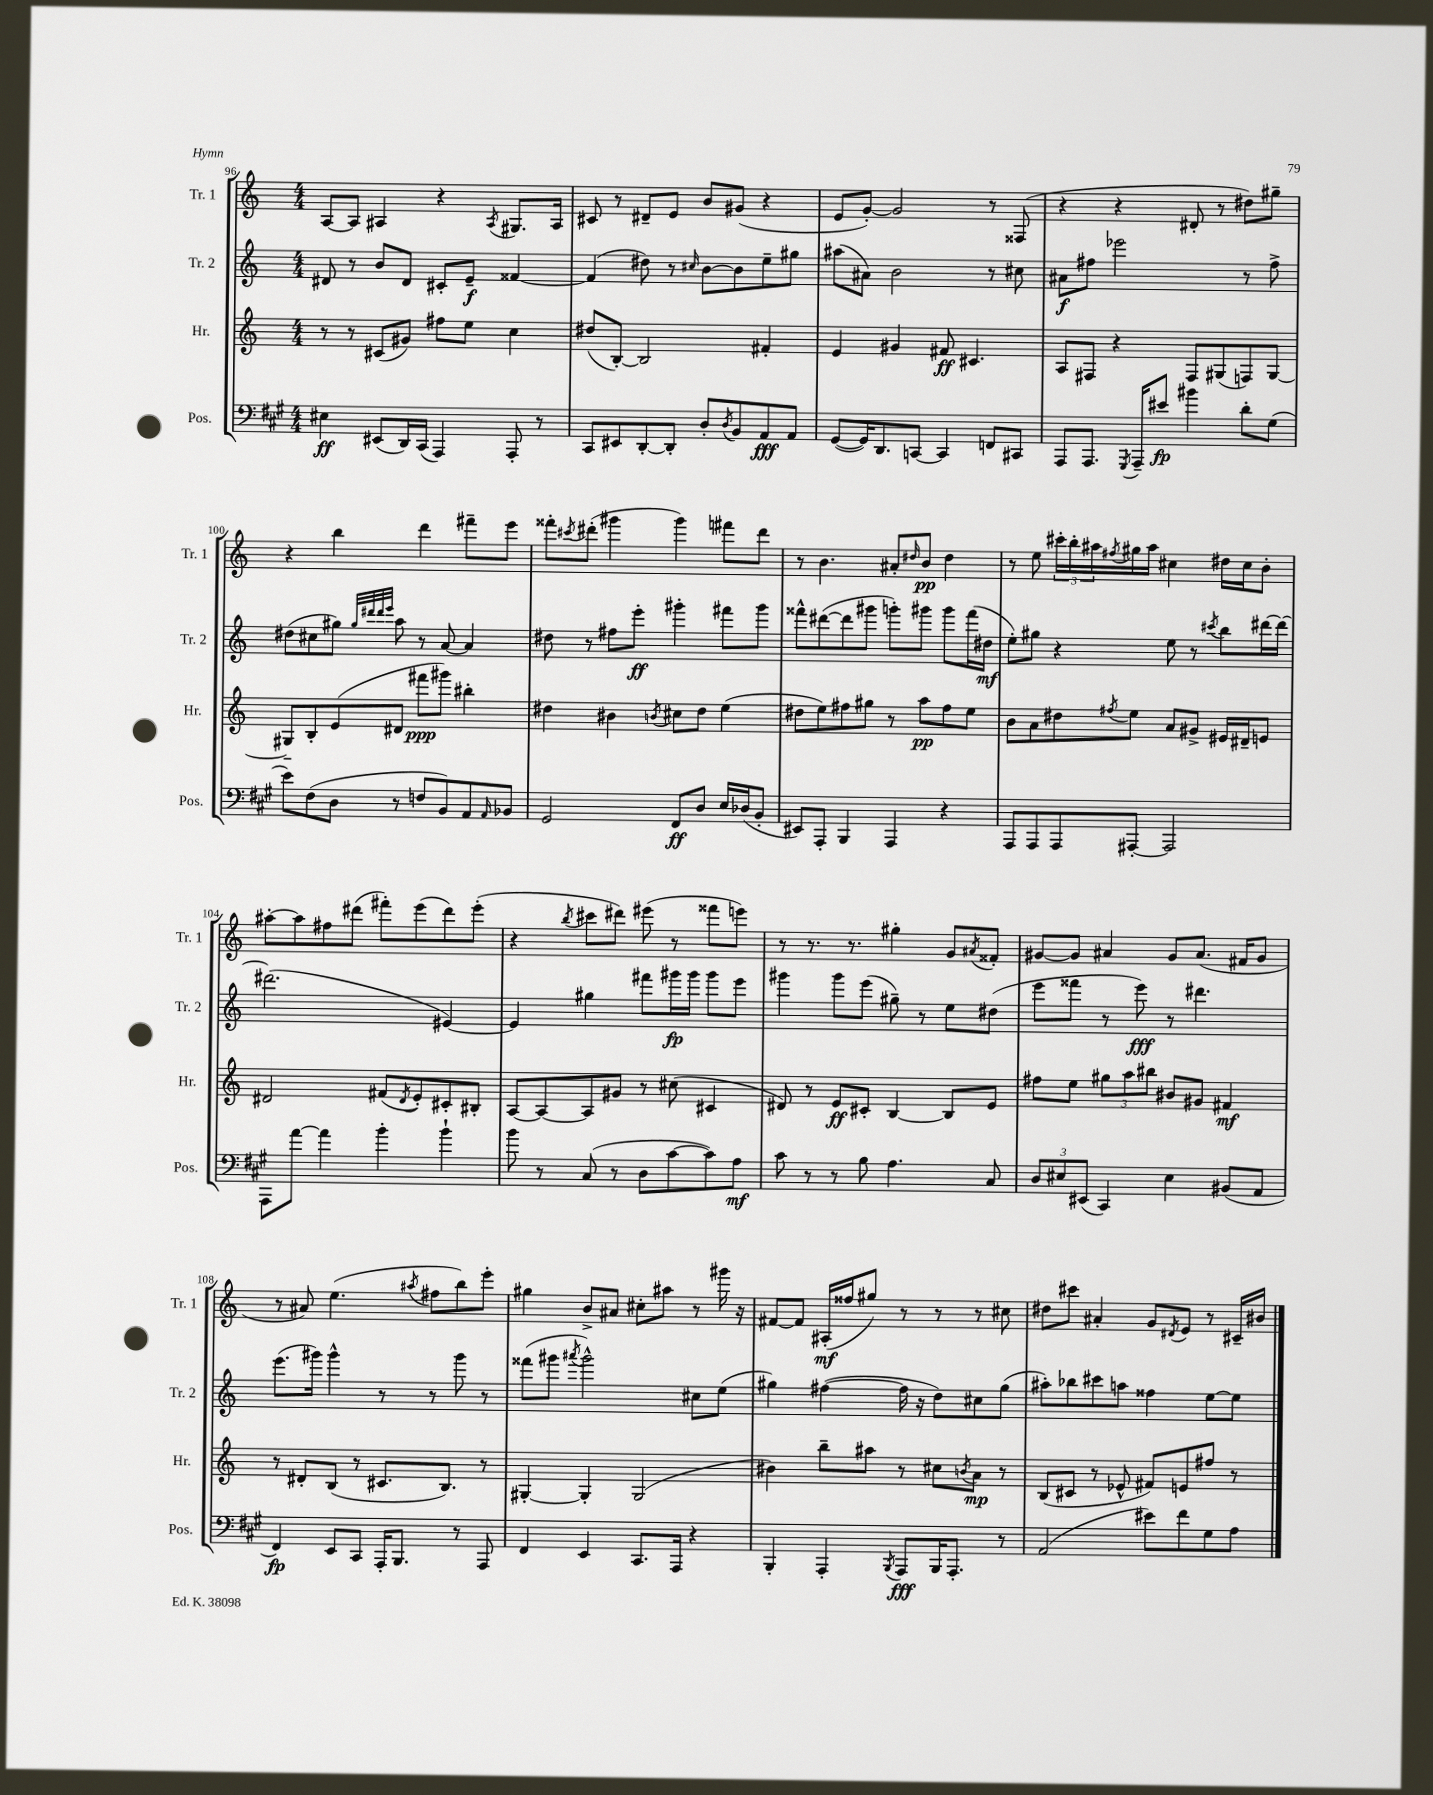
<<
\new StaffGroup <<
\new Staff = "s0" \with { instrumentName = "Tr. 1" shortInstrumentName = "Tr. 1" } {
    \clef treble \key c \major \numericTimeSignature \time 4/4
    a8~ a8 ais4 r4 \acciaccatura { ais8 } gis8. ais16 |
    cis'8 r8 dis'8-- e'8 b'8 gis'8( r4 |
    e'8 g'8~-.) g'2 r8 fisis8( |
    r4 r4 dis'8-. r8 dis''8) gis''8-- |
    r4 b''4 d'''4 fis'''8-- e'''8 |
    fisis'''8-. \acciaccatura { cis'''8 } dis'''8-.( gis'''4 gis'''4) fis'''8 dis'''8 |
    r8 b'4. ais'8-. \grace { dis''16 } b'8\pp dis''4 |
    r8 e''8 \tuplet 3/2 { cis'''16-. b''16-. ais''16 } \acciaccatura { fis''8 } gis''16 ais''16 cis''4 dis''16 cis''16 b'8-. |
    ais''8~-. ais''8 fis''8 dis'''8( fis'''8-.) e'''8( dis'''8) e'''8-.( |
    r4 \acciaccatura { b''8 } cis'''8 dis'''8) eis'''8( r8 fisis'''8 e'''8) |
    r8 r8. r8. gis''4-. g'8 \acciaccatura { ais'8 } fisis'8-. |
    gis'8~ gis'8 ais'4 gis'8 ais'8.( fis'16 gis'8 |
    r8 ais'8) e''4.( \acciaccatura { ais''8 } fis''8 b''8) e'''8-. |
    gis''4 b'8-> ais'8 cis''8-. ais''8 r8 gis'''16 r16 |
    fis'8~ fis'8 ais16-.\mf( fisis''16 gis''8) r8 r8 r8 cis''8 |
    dis''8 cis'''8 ais'4-. g'8 \acciaccatura { dis'8 } e'8 r8 cis'16-- bis'16 \bar "|." |
}
\new Staff = "s1" \with { instrumentName = "Tr. 2" shortInstrumentName = "Tr. 2" } {
    \clef treble \key c \major \numericTimeSignature \time 4/4
    dis'8 r8 b'8 dis'8 cis'8-. e'8--\f fisis'4~ |
    fisis'4( dis''8) r8 \grace { cis''16 } b'8~ b'8 e''8-- gis''8 |
    ais''8( ais'8) b'2 r8 cis''8 |
    ais'8\f fis''8 ees'''2 r8 fis''8-> |
    dis''8( cis''8 gis''8) \grace { gis''32 dis'''32 dis'''32 e'''32 } a''8 r8 a'8~ a'4 |
    dis''8 r8 fis''8 e'''8-.\ff gis'''4-. fis'''8 gis'''8 |
    fisis'''8-^ dis'''8~( dis'''8 gis'''8 g'''8-.) gis'''8 gis'''8 fisis'''16( dis''16\mf |
    e''8-.) gis''8 r4 e''8 r8 \acciaccatura { cis'''8 } b''8 dis'''16~ dis'''16~ |
    dis'''2.( eis'4~) |
    eis'4 gis''4 fis'''8 gis'''16\fp gis'''16 gis'''8 e'''8 |
    gis'''4 gis'''8 e'''8( gis''8--) r8 e''8 dis''8( |
    e'''8 fisis'''8 r8 e'''8\fff) r8 dis'''4. |
    e'''8.( gis'''16) gis'''4-^ r8 r8 gis'''8 r8 |
    fisis'''8( gis'''8 \acciaccatura { ais'''8 } gis'''2-^) cis''8 e''8( |
    gis''4) fis''4~( fis''16 r16 d''8) cis''8 gis''8( |
    ais''8-.) bes''8 cis'''8 a''8 fisis''4 e''8~ e''8 \bar "|." |
}
\new Staff = "s2" \with { instrumentName = "Hr." shortInstrumentName = "Hr." } {
    \clef treble \key c \major \numericTimeSignature \time 4/4
    r8 r8 cis'8( gis'8) fis''8 e''8 c''4 |
    dis''8( b8~-.) b2 fis'4-. |
    e'4 gis'4 fis'8\ff cis'4. |
    a8 fis8 r4 fis8 gis8( f8) gis8~ |
    gis8-- b8-. e'8( dis'8 fis'''8\ppp gis'''8) bis''4-. |
    dis''4 bis'4 \acciaccatura { b'8 } cis''8 dis''8 e''4( |
    dis''8 e''8) fis''8 gis''8 r8 a''8\pp fis''8 e''8 |
    b'8 a'8 dis''8 \acciaccatura { fis''8 } e''8 a'8 gis'8-> eis'16 dis'16-- e'8 |
    dis'2 fis'8( \acciaccatura { dis'8 } e'8-.) cis'8-. bis8-. |
    a8~ a8~ a8 gis'8 r8 cis''8( cis'4 |
    dis'8) r8 e'8\ff cis'8-. b4~ b8 e'8 |
    fis''8 e''8 \tuplet 3/2 { gis''8 a''8 bis''8 } bis'8 gis'8 fis'4\mf |
    r8 dis'8-. b8( r8 cis'8. b8.) r8 |
    gis4~-. gis4-. gis2( |
    bis'4) b''8-- ais''8 r8 cis''8 \acciaccatura { b'8 } a'8\mp r8 |
    b8( cis'8 r8 ees'8-^ fis'8) e'8 fis''8 r8 \bar "|." |
}
\new Staff = "s3" \with { instrumentName = "Pos." shortInstrumentName = "Pos." } {
    \clef bass \key a \major \numericTimeSignature \time 4/4
    eis4\ff eis,8( d,16) cis,16( a,,4) a,,8-. r8 |
    cis,8 eis,8 d,8~-. d,8-. d8-. \acciaccatura { d8 } b,8 a,8\fff a,8 |
    gis,8~( gis,16) d,8. c,8~ c,4 f,8 cis,8 |
    a,,8 a,,8. \acciaccatura { gis,,8 } a,,16-- eis'8\fp bis'4 d'8-. gis8( |
    e'8) fis8( d8 r8 f8 b,8) a,8 \grace { a,16 } bes,8 |
    gis,2 fis,8\ff d8 e16 des16( b,8-. |
    eis,8) a,,8-. b,,4 a,,4 r4 |
    a,,8 a,,8 a,,8 ais,,8~-. ais,,2 |
    a,,8 a'8~ a'4 b'4-. b'4-! |
    b'8 r8 cis8( r8 d8 cis'8~ cis'8) a8\mf |
    cis'8 r8 r8 b8 a4. cis8 |
    \tuplet 3/2 { d8 eis8 eis,8( } cis,4) eis4 bis,8( a,8 |
    fis,4\fp) e,8 cis,8 a,,16-. b,,8. r8 a,,8 |
    fis,4 e,4 cis,8. a,,16 r4 |
    b,,4-. a,,4-. \acciaccatura { b,,8 } a,,8\fff b,,16 a,,8.-. r8 |
    a,2( eis'8) fis'8 gis8 a8 \bar "|." |
}
>>
>>
\layout { \context { \Score currentBarNumber = #96 } }
